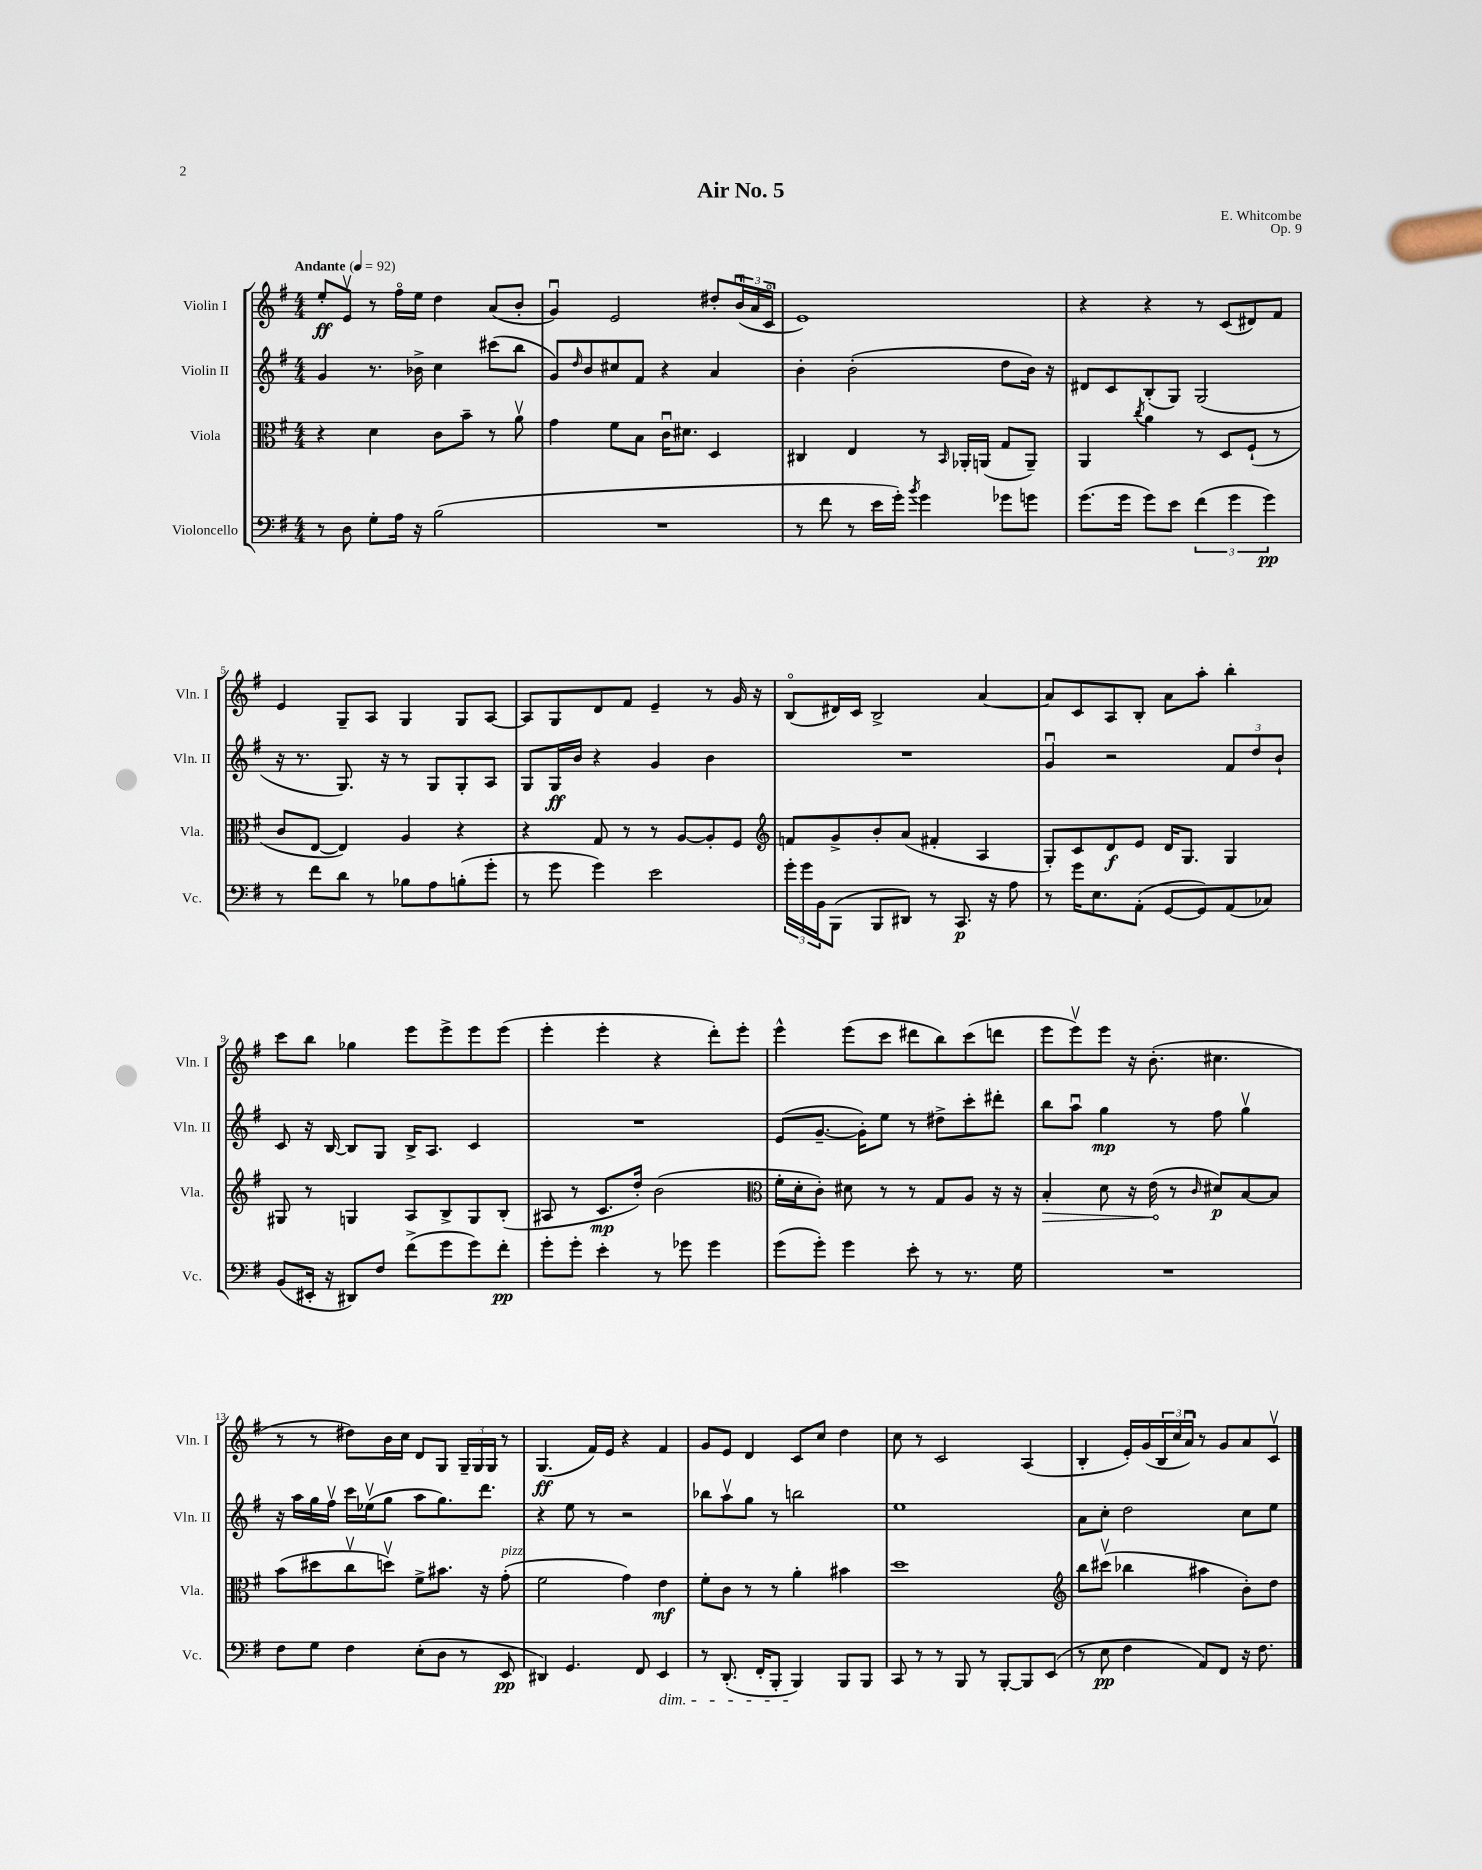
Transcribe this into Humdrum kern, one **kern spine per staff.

**kern	**kern	**kern	**kern
*staff4	*staff3	*staff2	*staff1
*clefF4	*clefC3	*clefG2	*clefG2
*k[f#]	*k[f#]	*k[f#]	*k[f#]
*M4/4	*M4/4	*M4/4	*M4/4
*MM92	*MM92	*MM92	*MM92
8r	4r	4g/	8ee'/L
8D\	.	.	8ev/J
8G'\L	4d\	8.r	8r
16A\Jk	.	.	16ff#o\LL
16r	.	16b-^\	16ee\JJ
(2B\	8c\L	4cc\	4dd\
.	8b~\J	.	.
.	8r	(8ccc#\L	(8a/L
.	8av\	8bb\J	8b'/J
=	=	=	=
1r	4g\	8g/L)	4gu/)
.	.	16qqdd/	.
.	.	8b/	.
.	8f#\L	8cc#/	2e/
.	8B\J	8f#/J	.
.	16cu\LK	4r	.
.	8.d#\J	.	.
.	4D/	4a/	8dd#'/L
.	.	.	(24bu/L
.	.	.	24a/
.	.	.	24co/JJ
=	=	=	=
8r	4C#/	4b'\	1e)
8f#\	.	.	.
8r	4E/	(2b'\	.
16e\LL	.	.	.
16g'\JJ)	.	.	.
8qb/	.	.	.
4g\	8r	.	.
.	16qqBB/	.	.
.	16AA-'/LL	.	.
.	(16AA/JJ	.	.
8g-\L	8G/L	8dd\L	.
8g\J	8AA~/J)	16b\Jk)	.
.	.	16r	.
=	=	=	=
(8.g\L	4AA/	8d#/L	4r
.	.	8c/	.
16g\Jk	.	.	.
.	8qcc/	.	.
8g\L)	4a\	(8B'/	4r
8e\J	.	8G/J)	.
(6f#\	8r	(2G/	8r
.	8D/L	.	(8c/L
6g\	.	.	.
.	(8F#`/J	.	8d#/)
6g\)	.	.	.
.	8r	.	8f#/J
=	=	=	=
8r	8c/L	16r	4e/
.	.	8.r	.
8f#\L	[8E/J	.	.
8d\J	4E/])	8.G/)	8G~/L
8r	.	.	8A/J
.	.	16r	.
8B-\L	4A/	8r	4G/
8A\	.	8G/L	.
(8B'\	4r	8G'/	8G/L
8g'\J	.	8A/J	[8A/J
=	=	=	=
8r	4r	8G/L	8A/]L
8g\	.	16G/L	8G/
.	.	16b/JJ	.
4g\)	8G/	4r	8d/
.	8r	.	8f#/J
2e\	8r	4g/	4e~/
.	[8A/L	.	.
.	8A'/]	4b\	8r
.	8F#/J	.	16g/
.	.	.	16r
=	=	=	=
*	*clefG2	*	*
24g'\LL	8f/L	1r	(8Bo/L
24g\	.	.	.
24BB\J	.	.	.
(8BBB\J	8g^/	.	16d#/L)
.	.	.	16c/JJ
8BBB/L	8b'/	.	2B^/
8DD#/J)	(8a/J	.	.
8r	4f#'/	.	.
8.CC/	.	.	.
.	4A/	.	[4a/
16r	.	.	.
8A\	.	.	.
=	=	=	=
8r	8G'/L)	4gu/	8a/]L
16g\LK	8c/	.	8c/
8.E\	.	.	.
.	8d/	2r	8A/
(8AA'\J	8e/J	.	8B'/J
[8GG/L	16d/LK	.	8a\L
.	8.G/J	.	.
8GG/])	.	.	8aa'\J
(8AA/	4G/	12f#/L	4bb'\
.	.	12dd/	.
8C-/J)	.	.	.
.	.	12b`/J	.
=	=	=	=
(8BB/L	8G#/	8c/	8ccc\L
16EE#'/Jk	8r	16r	8bb\J
16r	.	[16B/	.
8DD#/L)	4G/	8B/]L	4gg-\
8F#/J	.	8G/J	.
(8f#^\L	8A/L	16B^/LK	8eee\L
.	.	8.A/J	.
8g\	8B^/	.	8eee^\
8g\)	8G/	4c/	8eee\
8f#'\J	(8B'/J	.	(8eee\J
=	=	=	=
8g'\L	8A#/	1r	4eee'\
8g'\J	8r	.	.
4e'\	8.c/L	.	4eee'\
.	16dd'/Jk)	.	.
8r	(2b\	.	4r
8g-\	.	.	.
4g-\	.	.	8ddd'\L)
.	.	.	8eee'\J
=	=	=	=
*	*clefC3	*	*
(8g\L	16f#'\LL	(8e/L	4eee^^\
.	16d'\J	.	.
8g'\J)	8c'\J)	[8.g~/J	.
4g\	8d#\	.	(8eee\L
.	.	16g'\]LK)	.
.	8r	8ee\J	8ccc\J
8e'\	8r	8r	8ddd#\L
8r	8G/L	8dd#^\L	8bb\)
8.r	8A/J	8ccc'\	(8ccc\
.	16r	8ddd#'\J	8ddd\J
16G\	16r	.	.
=	=	=	=
1r	4B'/	8bb\L	8eee\L
.	.	8aau\J	8eeev\)
.	8d\	4gg\	8eee\J
.	16r	.	16r
.	(16e\	.	(8.b'\
.	8r	8r	.
.	16qqc/	.	.
.	8d#/L)	8ff#\	4.cc#\
.	[8B/	4ggv\	.
.	8B/]J	.	.
=	=	=	=
8F#\L	(8b\L	16r	8r
.	.	16aa\LL	.
8G\J	8dd#\	16gg\	8r
.	.	16ff#v\JJ	.
4F#\	8ccv\	16ccc\LL	8dd#\L)
.	.	(16ee-v\J	.
.	8ddv\J)	8gg\J	16b\L
.	.	.	16cc\JJ
(8E'\L	8f#^\L	8aa\L	8d/L
8D\J	8.b#\J	8.gg\)	8G/J
8r	.	.	24G~/LL
.	.	.	24G/
.	16r	8.ddd\J	.
.	.	.	24G/JJ
8EE/	(8g'\	.	8r
=	=	=	=
4DD#/)	2f#\	4r	(4.G/
4.GG/	.	8ee\	.
.	.	8r	16f#/LL)
.	.	.	16e/JJ
.	4g\)	2r	4r
8FF#/	.	.	.
4EE/	4e\	.	4f#/
=	=	=	=
8r	8f#'\L	8bb-\L	8g/L
(8.DD'/	8c\J	8aav\	8e/J
.	8r	8gg\J	4d/
16FF#'/LK	.	.	.
8BBB'/J	8r	8r	.
4BBB/)	4a'\	2bb\	8c/L
.	.	.	8cc/J
8BBB/L	4b#\	.	4dd\
8BBB/J	.	.	.
=	=	=	=
8CC/	1dd	1ee	8cc\
8r	.	.	8r
8r	.	.	2c/
8BBB/	.	.	.
8r	.	.	.
[8BBB'/L	.	.	.
8BBB/]	.	.	(4A/
(8EE/J	.	.	.
=	=	=	=
*	*clefG2	*	*
8r	8bb\L	8a\L	4B'/
8E\	(8ccc#v\J	8cc'\J	.
4F#\	4bb-\	2dd\	16e'/LL)
.	.	.	(16g/
.	.	.	24B/
.	.	.	24cc/
.	.	.	24au/JJ)
8AA/L)	4aa#\	.	8r
8FF#/J	.	.	8g/L
16r	8b'\L)	8cc\L	8a/
8.F#\	.	.	.
.	8dd\J	8ee\J	8cv/J
==	==	==	==
*-	*-	*-	*-
